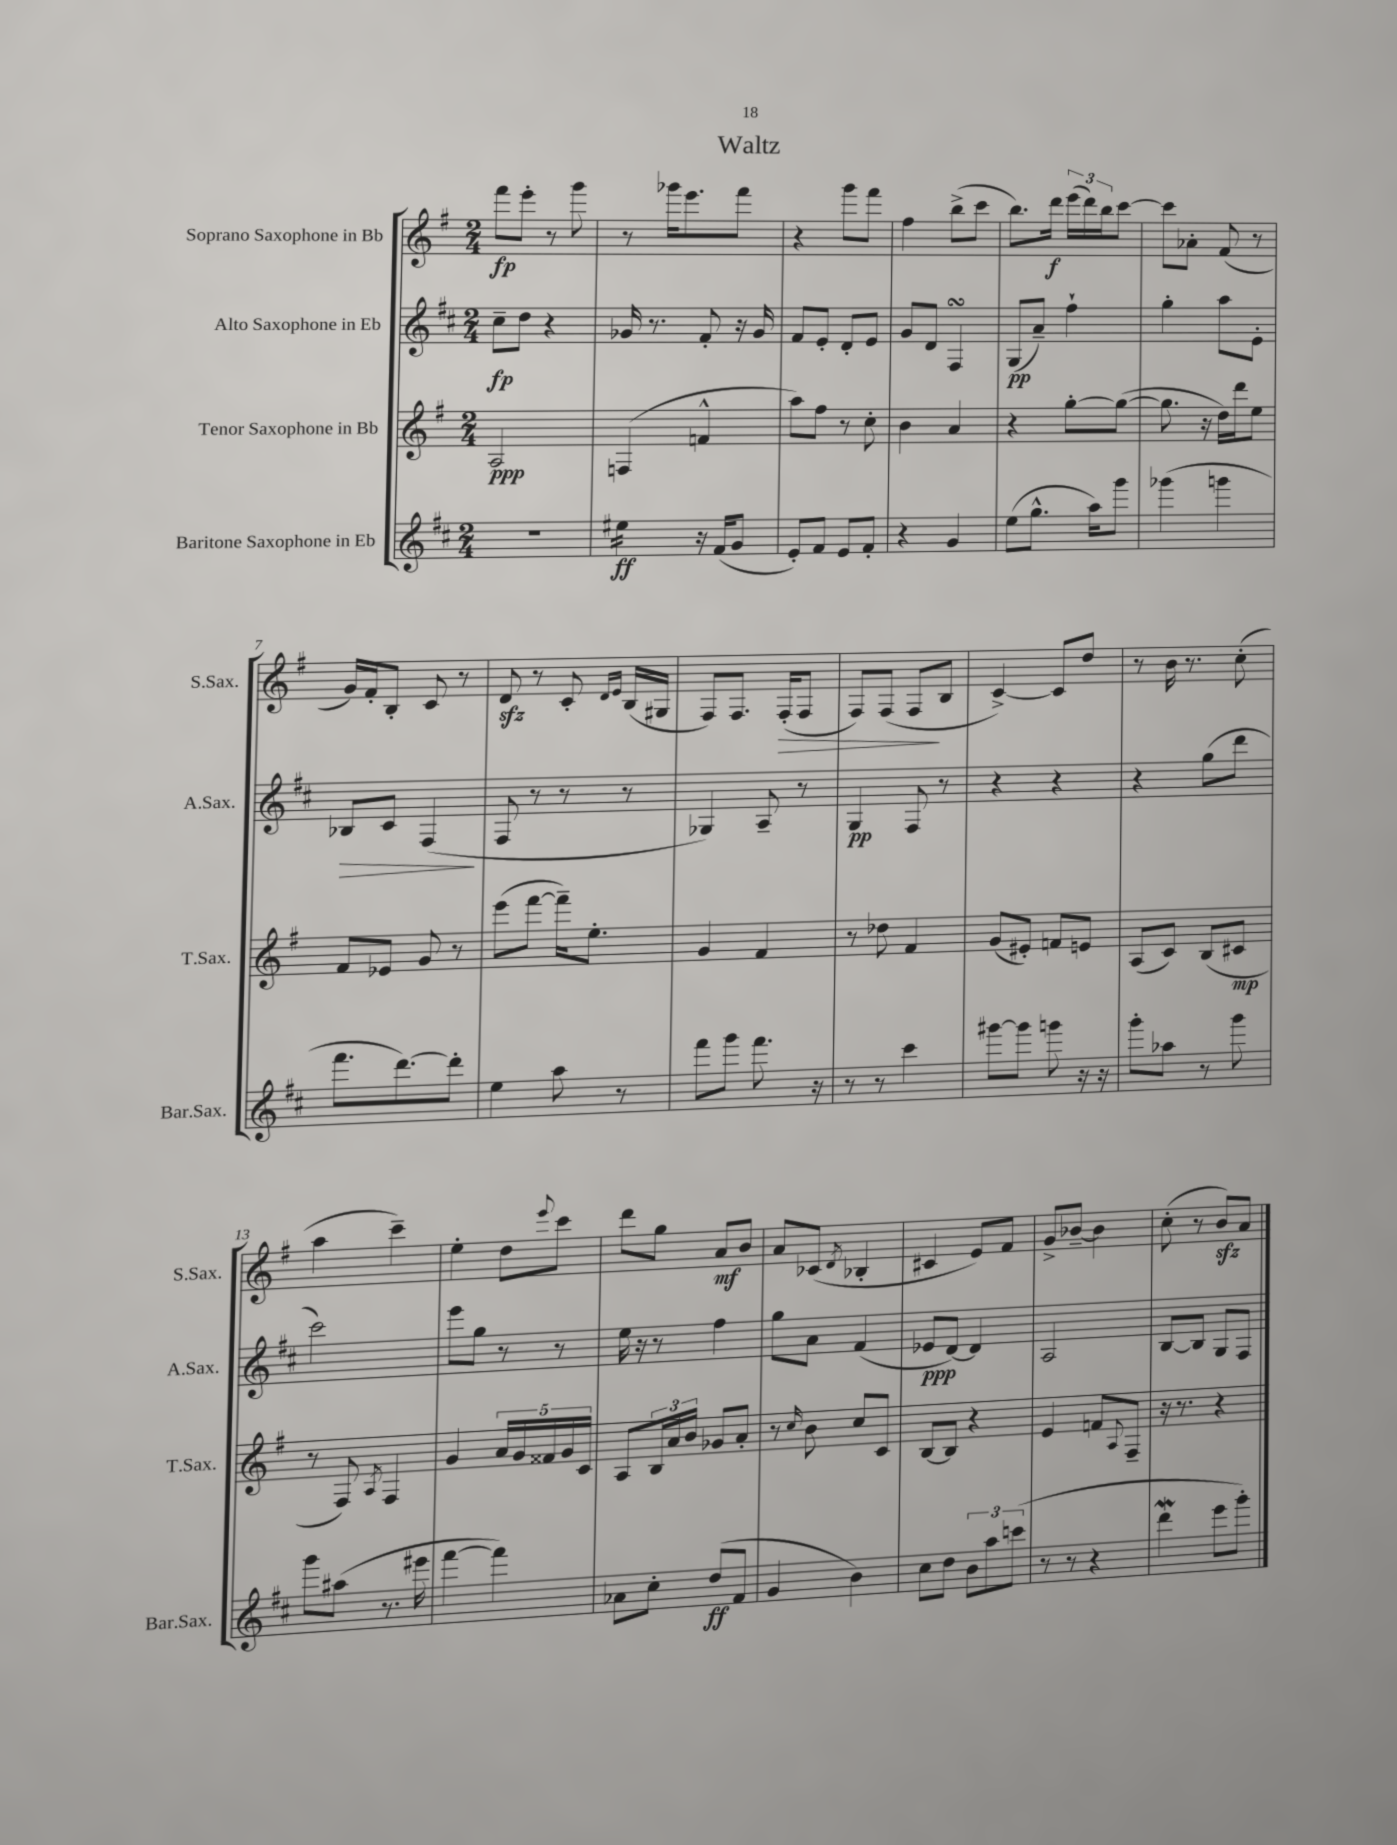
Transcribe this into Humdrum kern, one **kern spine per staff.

**kern	**kern	**kern	**kern
*staff4	*staff3	*staff2	*staff1
*clefG2	*clefG2	*clefG2	*clefG2
*k[f#c#]	*k[f#]	*k[f#c#]	*k[f#]
*M2/4	*M2/4	*M2/4	*M2/4
2r	2A	8cc#~	8fff#
.	.	8dd	8eee'
.	.	4r	8r
.	.	.	8ggg
=	=	=	=
4ee#	(4F	16g-	8r
.	.	8.r	.
.	.	.	16ggg-
.	.	.	8.eee
16r	4f^^	8f#'	.
(16f#	.	.	.
8g	.	16r	8fff#
.	.	16g-	.
=	=	=	=
8e')	8aa)	8f#	4r
8f#	8ff#	8e'	.
8e	8r	8d'	8ggg
8f#'	8cc'	8e	8fff#
=	=	=	=
4r	4b	8g	4ff#
.	.	8d	.
4g	4a	4F#	(8bb^
.	.	.	8ccc
=	=	=	=
(8ee	4r	(8G	8.bb)
8.gg^^	.	8a~)	.
.	.	.	16ddd
.	[8gg'	4ff#`	(24eee
.	.	.	24ddd)
16aa)	.	.	.
.	.	.	24bb
8ggg	(8gg_	.	[8ccc
=	=	=	=
(4ggg-	8.gg]	4gg'	8ccc]
.	.	.	8a-'
.	16r	.	.
4ggg	16dd)	8aa	(8f#
.	16ddd	.	.
.	8ee	8e'	8r
=	=	=	=
8.fff#	8f#	8B-	16g)
.	.	.	16f#'
.	8e-	8c#	8B'
[8.ddd)	.	.	.
.	8g	(4F#	8c
8ddd']	8r	.	8r
=	=	=	=
4ee	(8eee	8F#	8d
.	[8fff#	8r	8r
8aa	16fff#~])	8r	8c'
.	8.ee'	.	.
.	.	.	16qqd
.	.	.	16qqe
8r	.	8r	(16B
.	.	.	16G#
=	=	=	=
8fff#	4g	4G-)	8F#)
8ggg	.	.	8.F#
8.fff#	4f#	8A~	.
.	.	.	(16F#'
.	.	8r	8F#
16r	.	.	.
=	=	=	=
8r	8r	4G	8F#)
8r	8dd-	.	(8F#
4ccc#	4f#	8F#	8F#
.	.	8r	8B
=	=	=	=
[8ggg#	(8g	4r	[4c^)
8ggg#]	8e#')	.	.
8ggg	8f	4r	8c]
16r	8e	.	8dd
16r	.	.	.
=	=	=	=
8ggg'	(8A	4r	8r
8aa-	8c)	.	16b
.	.	.	8.r
8r	(8B	(8gg	.
8ggg	8c#	8ddd	(8cc'
=	=	=	=
8ggg	8r	2ccc#)	4aa
(8aa#	8F#)	.	.
.	8qA	.	.
8.r	4F#	.	4ccc~)
16eee#	.	.	.
=	=	=	=
[4fff#	4g	8eee	4ee'
.	.	8gg	.
4fff#])	20a	8r	8dd
.	20g	.	.
.	20f##	.	.
.	.	.	8qqeee
.	.	8r	8ccc
.	20g	.	.
.	20c	.	.
=	=	=	=
8a-	8A	16ee	8ddd
.	.	16r	.
8cc#'	24B	8r	8gg
.	24a	.	.
.	24b	.	.
(8dd	8g-	4ff#	8a
8f#	8a'	.	8b
=	=	=	=
4g	8r	8gg	8a
.	16qqcc	.	.
.	8b	8a	(8c-
.	.	.	8qd
4b)	8cc	(4f#	4B-'
.	8c	.	.
=	=	=	=
8cc#	[8B	8e-	4c#
8dd	8B]	[8d)	.
12b	4r	4d]	8e)
12aa	.	.	.
.	.	.	8f#
(12ccc	.	.	.
=	=	=	=
8r	4e	2A	8g^
8r	.	.	[8b-~
4r	8f	.	4b-]
.	8qqA	.	.
.	8F#~	.	.
=	=	=	=
4ddd	16r	[8B	(8cc'
.	8.r	.	.
.	.	8B]	8r
8eee	4r	8G	8b)
8ggg')	.	8F#	8a
==	==	==	==
*-	*-	*-	*-
